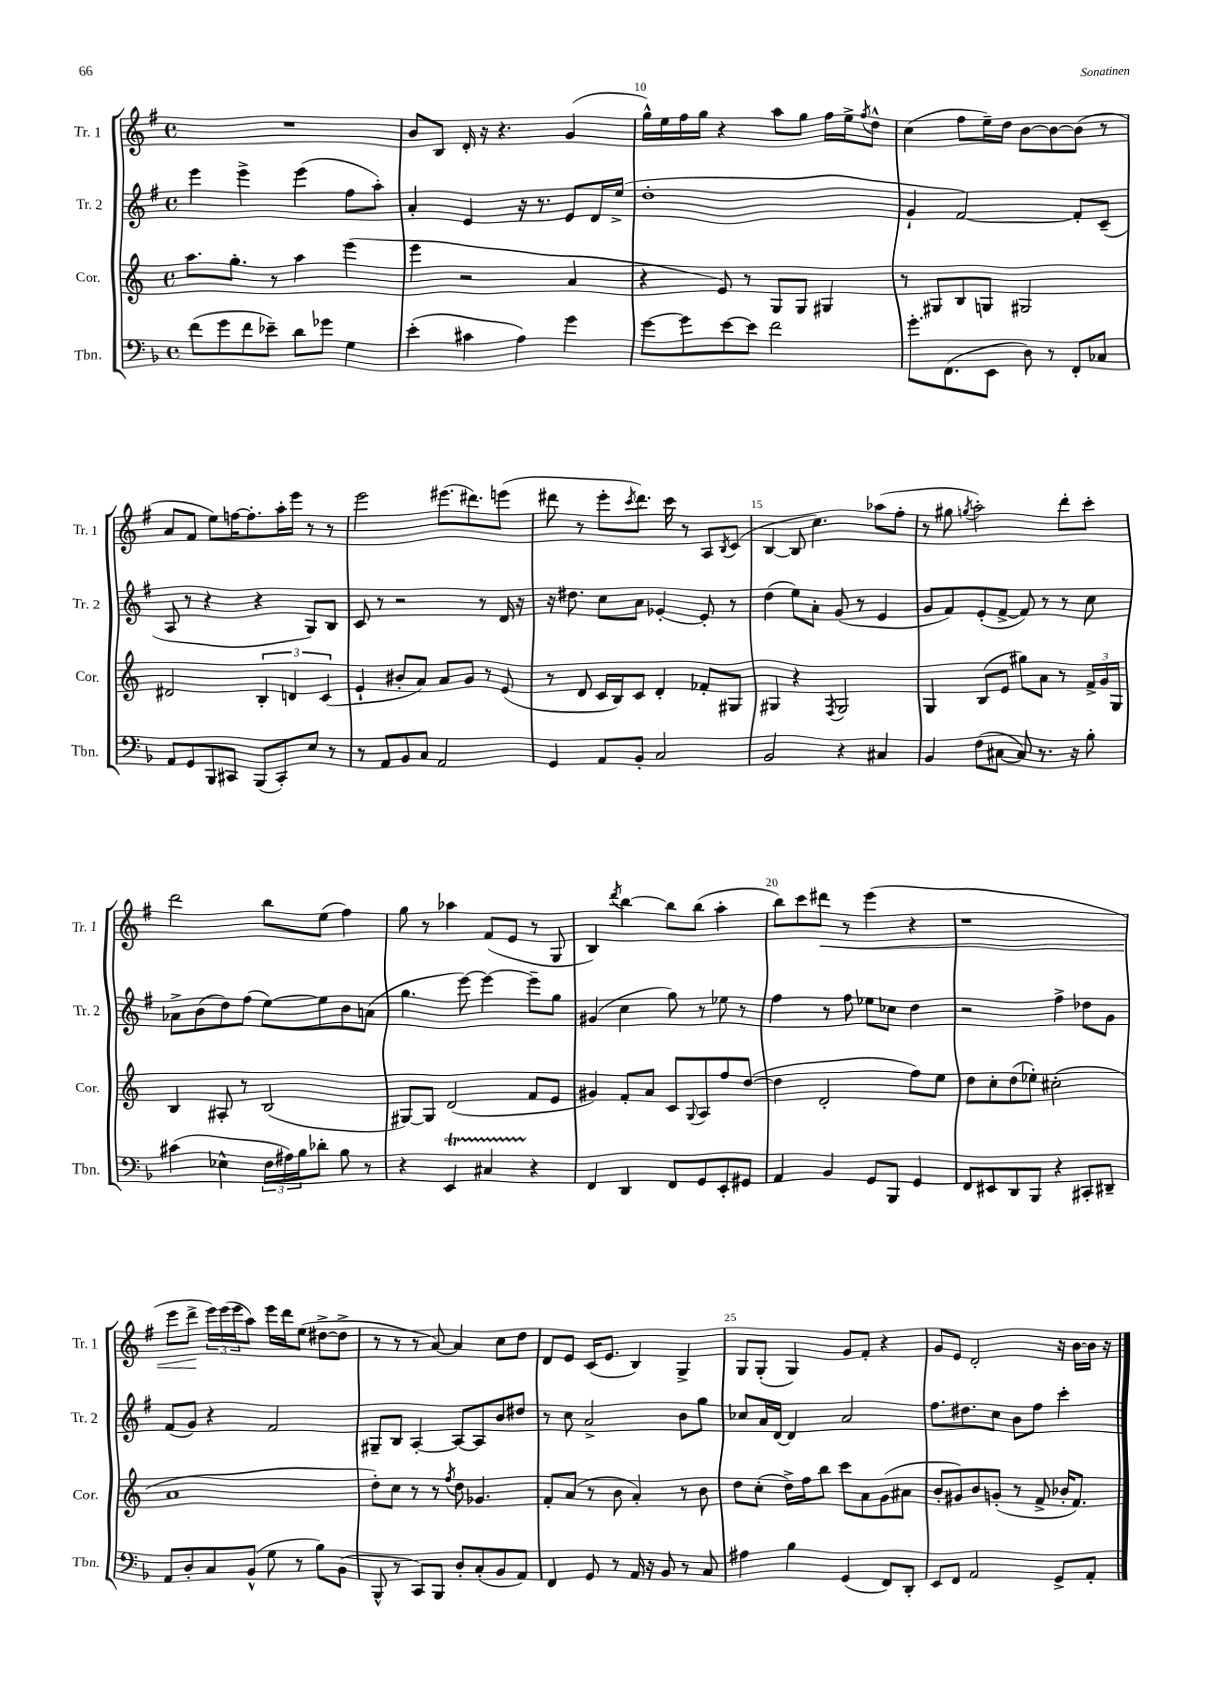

**kern	**kern	**kern	**kern	**dynam
*part4	*part3	*part2	*part1	*part1
*staff4	*staff3	*staff2	*staff1	*staff1
*I"Tbn.	*I"Cor.	*I"Tr. 2	*I"Tr. 1	*
*I'Tbn.	*I'Cor.	*I'Tr. 2	*I'Tr. 1	*
*clefF4	*clefG2	*clefG2	*clefG2	*
*k[b-]	*k[]	*k[f#]	*k[f#]	*
*M4/4	*M4/4	*M4/4	*M4/4	*
*met(c)	*met(c)	*met(c)	*met(c)	*
=8	=8	=8	=8	=8
(8f\L	8.aa\L	4eee\	1r	.
8g\	.	.	.	.
.	8.gg'\J	.	.	.
8f\	.	4eee^\	.	.
8e-X~\J)	8r	.	.	.
8d\L	4aa\	(4eee\	.	.
8g-X\J	.	.	.	.
4G\	(4eee\	8ff#\L	.	.
.	.	8aa'\J)	.	.
=9	=9	=9	=9	=9
(4e'\	4eee\	4a'/	8b/L	.
.	.	.	8B/J	.
4c#X\	2r	4e/	16d'/	.
.	.	.	16r	.
.	.	.	4.r	.
4A\)	.	16r	.	.
.	.	8.r	.	.
4g\	4a/	8e/L	(4g/	.
.	.	16d/L	.	.
.	.	(16ee^/JJ	.	.
=10	=10	=10	=10	=10
[8g\L	4r	1dd'	16gg^^\LL)	.
.	.	.	16ee\	.
8g\]	.	.	16ff#\	.
.	.	.	16gg\JJ	.
[8e\	8e/)	.	4r	.
8e\J]	8r	.	.	.
2f\	8G/L	.	8aa\L	.
.	8G/J	.	8gg\J	.
.	4G#X/	.	16ff#\LL	.
.	.	.	16ee^\J	.
.	.	.	8qff#/	.
.	.	.	8dd^^\J	.
=11	=11	=11	=11	=11
8.g'\L	8r	4g`/	(4cc\	.
.	8G#X/L	.	.	.
(8.FF\	.	.	.	.
.	8B/	[2f#/)	8ff#\L	.
8EE\J	8Gn/J	.	16ee~\L)	.
.	.	.	16dd\JJ	.
8D\)	2G#X/	.	[8b\L	.
8r	.	.	8b\_	.
8FF'/L	.	8f#'/L]	(8b\J]	.
8C-X/J	.	(8c~/J	8r	.
!!LO:LB:g=z
=12	=12	=12	=12	=12
8AA/L	2d#X/	8A/	8a/L	.
8GG/	.	8r	8f#/J	.
8BBB-/	.	4r	8ee\L)	.
8CC#X/J	.	.	[16ffn\K	.
.	.	.	8.ff'\]	.
(8BBB-/L	6B'/	4r	.	.
8CC#'/)	.	.	16aa'\L	.
.	6dn/	.	.	.
.	.	.	16eee\JJ	.
8E/J	.	8G/L)	8r	.
.	(6c/	.	.	.
8r	.	8B/J	8r	.
=13	=13	=13	=13	=13
8r	4e`/	8c/	2eee\	.
8AA/L	.	8r	.	.
8BB-/	8b#X'/L	2r	.	.
8C/J	8a/J)	.	.	.
2AA/	8a/L	.	(8.eee#X\L	.
.	8g/J	.	.	.
.	.	.	8.ddd#X\)	.
.	8r	8r	.	.
.	(8e/	16d/	(8eeen\J	.
.	.	16r	.	.
=14	=14	=14	=14	=14
4GG/	8r	16r	8ddd#X\	.
.	.	8.dd#X\	.	.
.	8d/	.	8r	.
8AA/L	16c/LL	8cc\L	8eee'\L	.
.	16B/J)	.	.	.
.	.	.	8qccc/	.
8BB-'/J	8c/J	8a\J	8.ddd#\J)	.
2C/	4d'/	[4e-X'/	.	.
.	.	.	16ccc\	.
.	.	.	8r	.
.	8f-X'/L	8e-'/]	8A/L	.
.	.	.	8qB/	.
.	8G#X/J	8r	(8c/J	.
=15	=15	=15	=15	=15
2BB-/	4G#X/	(4dd\	[4B/	.
.	4r	8ee\L)	8B/]	.
.	.	8a'\J	4.cc\)	.
.	8qF/	.	.	.
4r	2G#/	(8g/	.	.
.	.	8r	.	.
4C#X/	.	4e/	(8aa-X\L	.
.	.	.	8ff#'\J	.
=16	=16	=16	=16	=16
4BB-/	4G/	8g/L	8r	.
.	.	8f#/)	8gg#X\	.
.	.	.	8qggn/	.
(8F\L	(8B/L	(8e'/	2aa'\)	.
[8C#X\J	8e/J	[8f#^/J	.	.
8C#/])	8gg#X\L)	8f#/])	.	.
8.r	8a\J	8r	.	.
.	8r	8r	8ddd'\L	.
16r	.	.	.	.
8B-'\	24f^/LL	8cc\	8ccc'\J	.
.	24g/	.	.	.
.	24G/JJ	.	.	.
!!LO:LB:g=z
=17	=17	=17	=17	=17
(4c#X\	4B/	8a-X^\L	2ddd\	.
.	.	(8b\	.	.
4E-X^^\	8A#X'/	8dd\)	.	.
.	8r	(8ff#\J	.	.
24F\LL	(2B/	[8ee\L)	8bb\L	.
24A#X\)	.	.	.	.
24B-\J	.	.	.	.
8d-X'\J	.	8ee\]	(8ee\J	.
8B-\	.	8b\	4ff#\)	.
8r	.	(8an\J	.	.
=18	=18	=18	=18	=18
4r	[8G#X/L)	4.gg\	8gg\	.
.	8G#/J]	.	8r	.
4EEt/	(2d/	.	4aa-X\	.
.	.	[8eee\)	.	.
4C#XTTT/	.	4eee\_	(8f#/L	.
.	.	.	8e/J	.
4r	8f/L	8eee~\L]	8r	.
.	8e/J	8gg\J	8G/	.
=19	=19	=19	=19	=19
4FF/	4g#X/)	(4g#X/	4B/)	.
.	.	.	8qddd/	.
4DD/	8f'/L	4cc\	[4bb\	.
.	8a/J	.	.	.
8FF/L	8c/L	8gg\)	8bb\L]	.
.	8qqG/	.	.	.
8GG/	8A/	8r	(8bb\J	.
8EE'/	8ff/	8ee-X\	4aa'\	.
8GG#X/J	([8dd/J	8r	.	.
=20	=20	=20	=20	=20
4AA/	4dd\]	4ff#\	8bb\L)	.
.	.	.	8ccc\	.
!	!	!	!	!LO:HP:b
4BB-/	2d'/	8r	8ddd#X\J	<
.	.	8ff#\	8r	.
8GG/L	.	8ee-X\L	(4eee\	.
8BBB-/J	.	8cc-X\J	.	.
4GG/	8ff\L)	4dd\	4r	.
.	8ee\J	.	.	.
=21	=21	=21	=21	=21
8FF/L	8dd\L	2r	1r	.
8EE#X/	8cc'\	.	.	.
8DD/	(8dd\	.	.	.
8BBB-/J	8ee-X'\J)	.	.	.
4r	(2cc#X'\	4ff#^\	.	.
8CC#X'/L	.	8dd-X\L	.	.
8DD#X~/J	.	8g\J	.	.
!!LO:LB:g=z
=22	=22	=22	=22	=22
8AA/L	1a	(8f#/L	8eee\L	.
8D'/	.	8g/J)	8ddd^\J	.
8C/	.	4r	24eee\LL)	[
.	.	.	(24eee\	.
.	.	.	24eee\J	.
(8BB-^^/J	.	.	8aa\J)	.
8G\	.	2f#/	16eee\LL	.
.	.	.	16ddd\J	.
8r	.	.	(8ee\J	.
8B-\L)	.	.	[8dd#X^\L	.
(8BB-\J	.	.	8dd#^\J]	.
=23	=23	=23	=23	=23
8BBB-^^/	8dd'\L)	8G#X~/L	8r	.
8r	8cc\J	8B/J	8r	.
8CC/L)	8r	[4A'/	8r	.
8BBB-/J	8r	.	[8a/)	.
.	8qff/	.	.	.
8D'/L	8dd\	8A/L_	4a/]	.
(8C'/	4.g-X/	8A/]	.	.
8BB-/	.	8b/	8cc\L	.
8AA/J)	.	8dd#X/J	8dd\J	.
=24	=24	=24	=24	=24
4FF/	8f'/L	8r	8d/L	.
.	(8a/J	8cc\	8e/J	.
8GG/	8r	2a^/	(16c/KL	.
.	.	.	8.e/J	.
8r	8b\	.	.	.
16AA/	4a'/)	.	4B/)	.
16r	.	.	.	.
8BB-/	.	.	.	.
8r	8r	8b\L	4G^/	.
8C/	8b\	8gg\J	.	.
=25	=25	=25	=25	=25
4A#X\	8dd\L	8cc-X/L	8G/L	.
.	(8cc'\J	16a/L	(8G'/J	.
.	.	[16d/JJ	.	.
4B-\	16dd^\LL)	4d/]	4G/)	.
.	16ff\J	.	.	.
.	8bb\J	.	.	.
(4GG/	8ccc\L	2a/	8g/L	.
.	8a\	.	8f#'/J	.
8FF/L)	(8g\	.	4r	.
8DD'/J	8a#X\J	.	.	.
=26	=26	=26	=26	=26
8EE/L	8b'/L	8.ff#\L	8g/L	.
8FF/J	8g#X/)	.	8e/J	.
.	.	8.dd#X\	.	.
2AA/	8b/	.	2d'/	.
.	(8gn'/J	8cc\J	.	.
.	8r	8b\L	.	.
.	8f^/	8ff#\J	.	.
8GG^/L	16b-X'/KL	4ccc'\	16r	.
.	8.f/J)	.	[16b\LL	.
8AA'/J	.	.	16b\JJ]	.
.	.	.	16r	.
==	==	==	==	==
*-	*-	*-	*-	*-
